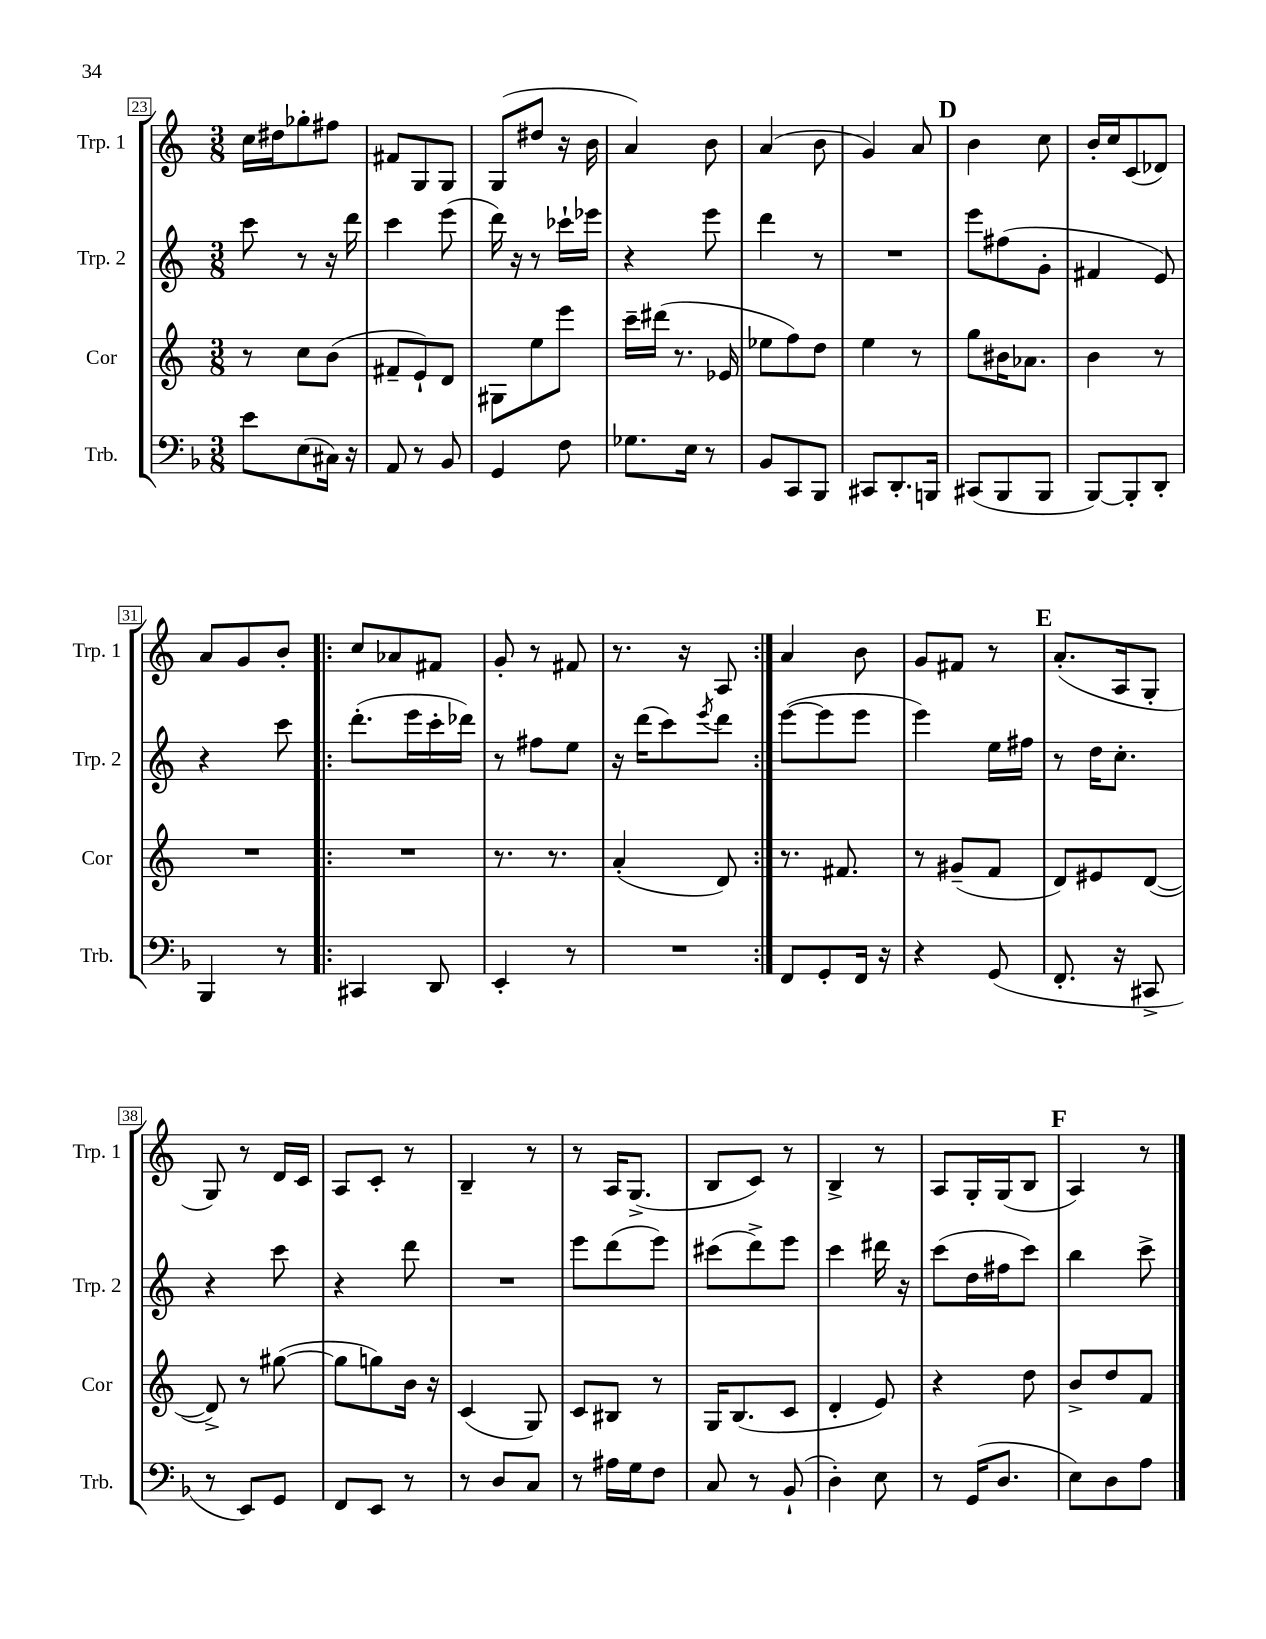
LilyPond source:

<<
\new StaffGroup <<
\new Staff = "s0" \with { instrumentName = "Trp. 1" shortInstrumentName = "Trp. 1" } {
    \clef treble \key c \major \numericTimeSignature \time 3/8
    c''16 dis''16 ges''8-. fis''8 |
    fis'8 g8 g8 |
    g8( dis''8 r16 b'16 |
    a'4) b'8 |
    a'4( b'8 |
    g'4) a'8 |
    \mark \markup { \bold "D" } b'4 c''8 |
    b'16-. c''16 c'8( des'8) |
    a'8 g'8 b'8-. |
    \repeat volta 2 { c''8 aes'8 fis'8 |
    g'8-. r8 fis'8 |
    r8. r16 a8 | }
    a'4 b'8 |
    g'8 fis'8 r8 |
    \mark \markup { \bold "E" } a'8.-.( a16 g8-. |
    g8) r8 d'16 c'16 |
    a8 c'8-. r8 |
    b4-- r8 |
    r8 a16 g8.->( |
    b8 c'8) r8 |
    b4-> r8 |
    a8 g16-. g16( b8 |
    \mark \markup { \bold "F" } a4) r8 \bar "|." |
}
\new Staff = "s1" \with { instrumentName = "Trp. 2" shortInstrumentName = "Trp. 2" } {
    \clef treble \key c \major \numericTimeSignature \time 3/8
    c'''8 r8 r16 d'''16 |
    c'''4 e'''8( |
    d'''16) r16 r8 ces'''16-! ees'''16 |
    r4 e'''8 |
    d'''4 r8 |
    R4. |
    \mark \markup { \bold "D" } e'''8 fis''8( g'8-. |
    fis'4 e'8) |
    r4 c'''8 |
    \repeat volta 2 { d'''8.-.( e'''16 c'''16-. des'''16) |
    r8 fis''8 e''8 |
    r16 d'''16( c'''8) \acciaccatura { e'''8 } d'''8 | }
    e'''8~( e'''8 e'''8 |
    e'''4) e''16 fis''16 |
    \mark \markup { \bold "E" } r8 d''16 c''8.-. |
    r4 c'''8 |
    r4 d'''8 |
    R4. |
    e'''8 d'''8( e'''8) |
    cis'''8( d'''8->) e'''8 |
    c'''4 dis'''16 r16 |
    c'''8( d''16 fis''16 c'''8) |
    \mark \markup { \bold "F" } b''4 c'''8-> \bar "|." |
}
\new Staff = "s2" \with { instrumentName = "Cor" shortInstrumentName = "Cor" } {
    \clef treble \key c \major \numericTimeSignature \time 3/8
    r8 c''8 b'8( |
    fis'8-- e'8-!) d'8 |
    gis8 e''8 e'''8 |
    c'''16-- dis'''16( r8. ees'16 |
    ees''8 f''8) d''8 |
    e''4 r8 |
    \mark \markup { \bold "D" } g''8 bis'16 aes'8. |
    b'4 r8 |
    R4. |
    \repeat volta 2 { R4. |
    r8. r8. |
    a'4-.( d'8) | }
    r8. fis'8. |
    r8 gis'8--( f'8 |
    \mark \markup { \bold "E" } d'8) eis'8 d'8~( |
    d'8->) r8 gis''8~( |
    gis''8 g''8) b'16 r16 |
    c'4( g8) |
    c'8 bis8 r8 |
    g16 b8.( c'8 |
    d'4-. e'8) |
    r4 d''8 |
    \mark \markup { \bold "F" } b'8-> d''8 f'8 \bar "|." |
}
\new Staff = "s3" \with { instrumentName = "Trb." shortInstrumentName = "Trb." } {
    \clef bass \key f \major \numericTimeSignature \time 3/8
    e'8 e8( cis16) r16 |
    a,8 r8 bes,8 |
    g,4 f8 |
    ges8. e16 r8 |
    bes,8 c,8 bes,,8 |
    cis,8 d,8.-. b,,16 |
    \mark \markup { \bold "D" } cis,8( bes,,8 bes,,8 |
    bes,,8~) bes,,8-. d,8-. |
    bes,,4 r8 |
    \repeat volta 2 { cis,4 d,8 |
    e,4-. r8 |
    R4. | }
    f,8 g,8-. f,16 r16 |
    r4 g,8( |
    \mark \markup { \bold "E" } f,8.-. r16 cis,8-> |
    r8 e,8) g,8 |
    f,8 e,8 r8 |
    r8 d8 c8 |
    r8 ais16 g16 f8 |
    c8 r8 bes,8-!( |
    d4-.) e8 |
    r8 g,16( d8. |
    \mark \markup { \bold "F" } e8) d8 a8 \bar "|." |
}
>>
>>
\layout { \context { \Score currentBarNumber = #23 \override BarNumber.stencil = #(make-stencil-boxer 0.1 0.3 ly:text-interface::print) } }
